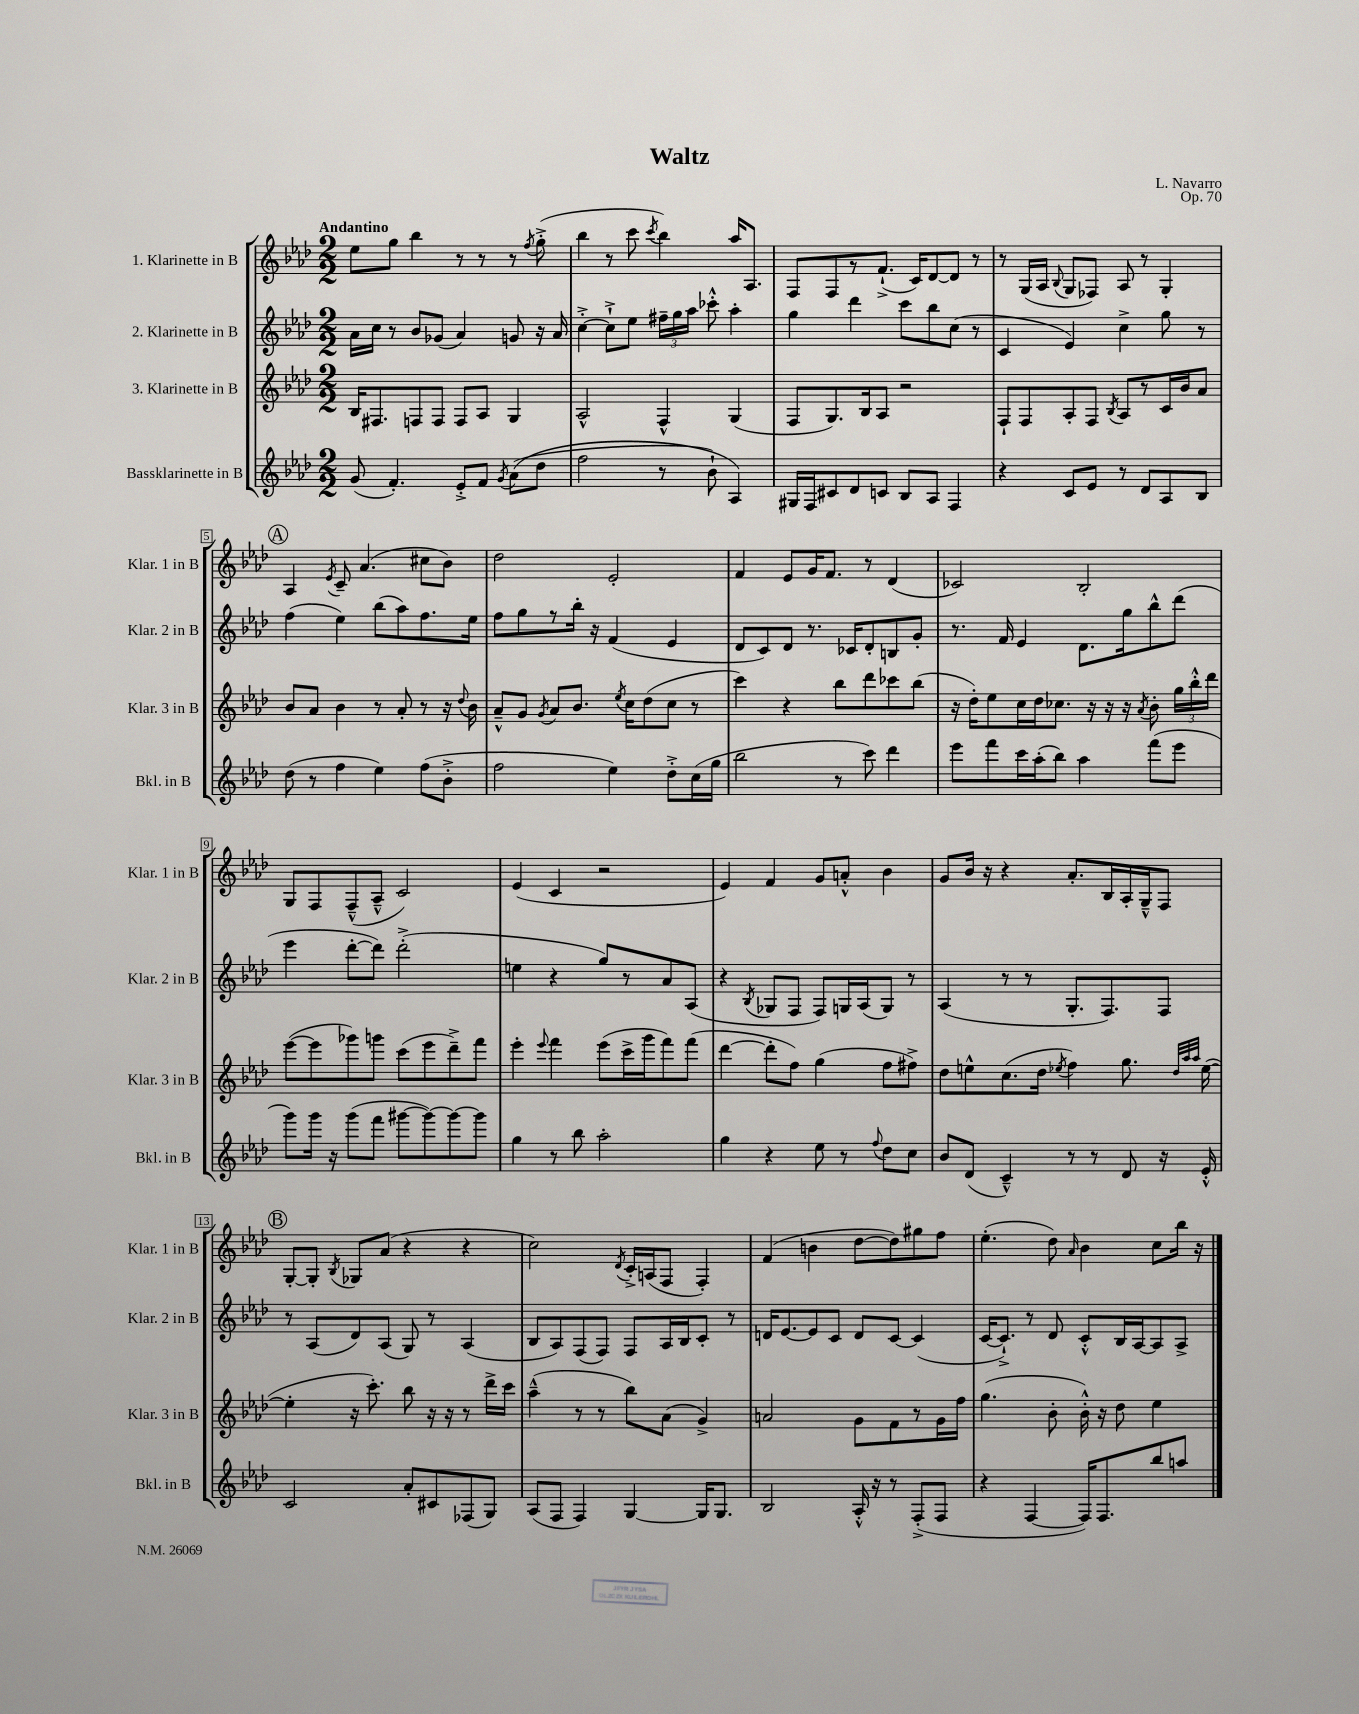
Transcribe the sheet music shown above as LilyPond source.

\header { title = "Waltz" composer = "L. Navarro" opus = "Op. 70" }
<<
\new StaffGroup <<
\new Staff = "s0" \with { instrumentName = "1. Klarinette in B" shortInstrumentName = "Klar. 1 in B" } {
    \clef treble \key aes \major \numericTimeSignature \time 2/2 \tempo "Andantino"
    \autoBeamOff ees''8[ g''8] bes''4 r8 r8 r8 \acciaccatura { f''8 } g''8-.->( |
    bes''4 r8 c'''8 \acciaccatura { c'''8 } bes''4) aes''16[ aes8.] |
    f8[ f8 r8 f'8.]-!->( c'16[) des'8~ des'8] r8 |
    r8 g16[( aes16] \appoggiatura { bes8 } g8[ fes8]) aes8 r8 g4-. |
    \mark \markup { \circle "A" } aes4 \acciaccatura { ees'8 } c'8-- aes'4.( cis''8[ bes'8]) |
    des''2 ees'2-. |
    f'4 ees'8[ g'16 f'8.] r8 des'4( |
    ces'2) bes2-. |
    g8[ f8 f8---^( aes8]---^ c'2) |
    ees'4( c'4 r2 |
    ees'4) f'4 g'8[ a'8]-.-^ bes'4 |
    g'8[ bes'16] r16 r4 aes'8.[-. bes16 aes16-. g16---^ f8] |
    \mark \markup { \circle "B" } g8[~-. g8]-. \acciaccatura { bes8 } ges8[ aes'8]( r4 r4 |
    c''2) \acciaccatura { des'8 } c'16[-.-> a16( f8] f4-.) |
    f'4( b'4 des''8[~ des''8) gis''8 f''8] |
    ees''4.-.( des''8) \grace { aes'16 } bes'4 c''8[ bes''16] r16 \bar "|." |
}
\new Staff = "s1" \with { instrumentName = "2. Klarinette in B" shortInstrumentName = "Klar. 2 in B" } {
    \clef treble \key aes \major \numericTimeSignature \time 2/2
    \autoBeamOff aes'16[ c''16] r8 bes'8[ ges'8]( aes'4) g'8 r16 aes'16 |
    c''4~-.-> c''8[-!-> ees''8] \tuplet 3/2 { fis''16[-- g''16 aes''16] } ces'''8-.-^ aes''4-. |
    g''4 des'''4 c'''8[ bes''8 c''8]( r8 |
    c'4 ees'4) c''4-> g''8 r8 |
    \mark \markup { \circle "A" } f''4( ees''4) bes''8[( aes''8) f''8. ees''16] |
    f''8[ g''8 r8 bes''16]-. r16 f'4( ees'4 |
    des'8[ c'8) des'8] r8. ces'16[ des'8-. b8 g'8]-. |
    r8. f'16 ees'4 des'8.[ g''16 bes''8-^ des'''8]( |
    ees'''4 des'''8[~-. des'''8]) des'''2-.->( |
    e''4 r4 g''8[) r8 aes'8 aes8]( |
    r4 \acciaccatura { bes8 } ges8[ f8] f8[) g16 aes16( g8]) r8 |
    aes4( r8 r8 g8.[-. f8.) f8] |
    \mark \markup { \circle "B" } r8 aes8[( des'8) aes8]( g8) r8 aes4( |
    bes8[ aes8) f8( f8]) f8[ aes16 bes16 c'8]-. r8 |
    d'16[ ees'8.~ ees'8 c'8] d'8[ c'8]~ c'4( |
    c'16[~ c'8.]-!->) r8 des'8 c'8[-.-^ bes16 aes16~ aes8 aes8]-> \bar "|." |
}
\new Staff = "s2" \with { instrumentName = "3. Klarinette in B" shortInstrumentName = "Klar. 3 in B" } {
    \clef treble \key aes \major \numericTimeSignature \time 2/2
    \autoBeamOff bes16[ fis8. f8 f8] f8[ aes8] g4 |
    aes2-^ f4-^ g4( |
    f8[ g8.) bes16 aes8] r2 |
    f8[-! f8 aes8-. f8] \acciaccatura { bes8 } aes8[ r8 c'16 bes'16 aes'8] |
    \mark \markup { \circle "A" } bes'8[ aes'8] bes'4 r8 aes'8-. r8 r16 \appoggiatura { des''8 } bes'16 |
    aes'8[---^ g'8] \acciaccatura { g'8 } aes'8[ bes'8.] \acciaccatura { ees''8 } c''16[ des''8( c''8] r8 |
    c'''4) r4 bes''8[ des'''8 ces'''8 bes''8]( |
    r16 des''16[-.) ees''8 c''16 des''16 ces''8.] r16 r16 r16 \acciaccatura { aes'8 } bes'8-. \tuplet 3/2 { g''16[ bes''16-.-^ des'''16] } |
    ees'''8[~( ees'''8 ges'''8) g'''8] c'''8[( ees'''8 des'''8--->) f'''8] |
    ees'''4-. \appoggiatura { ees'''8 } f'''4 ees'''8[( c'''16-> g'''16 f'''8) f'''8]( |
    des'''4~ des'''8[-. f''8]) g''4( f''8[ fis''8]->) |
    des''8[ e''8-^ c''8.( des''16] \acciaccatura { ees''8 } f''4) g''8. \grace { des''32[ aes''32 aes''32] } ees''16~( |
    \mark \markup { \circle "B" } ees''4-. r16 c'''8.-.) bes''8 r16 r16 r8 des'''16[-> c'''16] |
    aes''4---^( r8 r8 bes''8[) aes'8]( g'4->) |
    a'2 g'8[ f'8 r8 g'16 f''16] |
    g''4.( bes'8-. bes'16-.-^) r16 des''8 ees''4 \bar "|." |
}
\new Staff = "s3" \with { instrumentName = "Bassklarinette in B" shortInstrumentName = "Bkl. in B" } {
    \clef treble \key aes \major \numericTimeSignature \time 2/2
    \autoBeamOff g'8( f'4.-.) ees'8[-.-> f'8] \acciaccatura { g'8 } aes'8[(\( des''8] |
    f''2 r8 bes'8-!) aes4\) |
    gis16[ f16 cis'8 des'8 c'8] bes8[ aes8] f4 |
    r4 c'8[ ees'8] r8 des'8[ aes8 bes8] |
    \mark \markup { \circle "A" } des''8( r8 f''4 ees''4) f''8[( bes'8]-.-> |
    f''2 ees''4) des''8[-.-> c''16( g''16] |
    bes''2 r8 c'''8) des'''4 |
    ees'''8[ f'''8 c'''16 aes''16-.( bes''8]) aes''4 f'''8[( ees'''8] |
    g'''8[) g'''16] r16 g'''8[( f'''8] gis'''8[~ gis'''8~) gis'''8~ gis'''8] |
    g''4 r8 bes''8 aes''2-. |
    g''4 r4 ees''8 r8 \appoggiatura { f''8 } des''8[ c''8] |
    bes'8[ des'8]( c'4---^) r8 r8 des'8 r16 ees'16-.-^ |
    \mark \markup { \circle "B" } c'2 aes'8[-. cis'8 fes8( g8]) |
    aes8[( f8] f4) g4~ g16[ g8.] |
    bes2 aes16-.-^ r16 r8 f8[-.->( f8] |
    r4 f4~ f16[) f8. bes''8 a''8] \bar "|." |
}
>>
>>
\layout { \context { \Score \override BarNumber.stencil = #(make-stencil-boxer 0.1 0.3 ly:text-interface::print) } }
